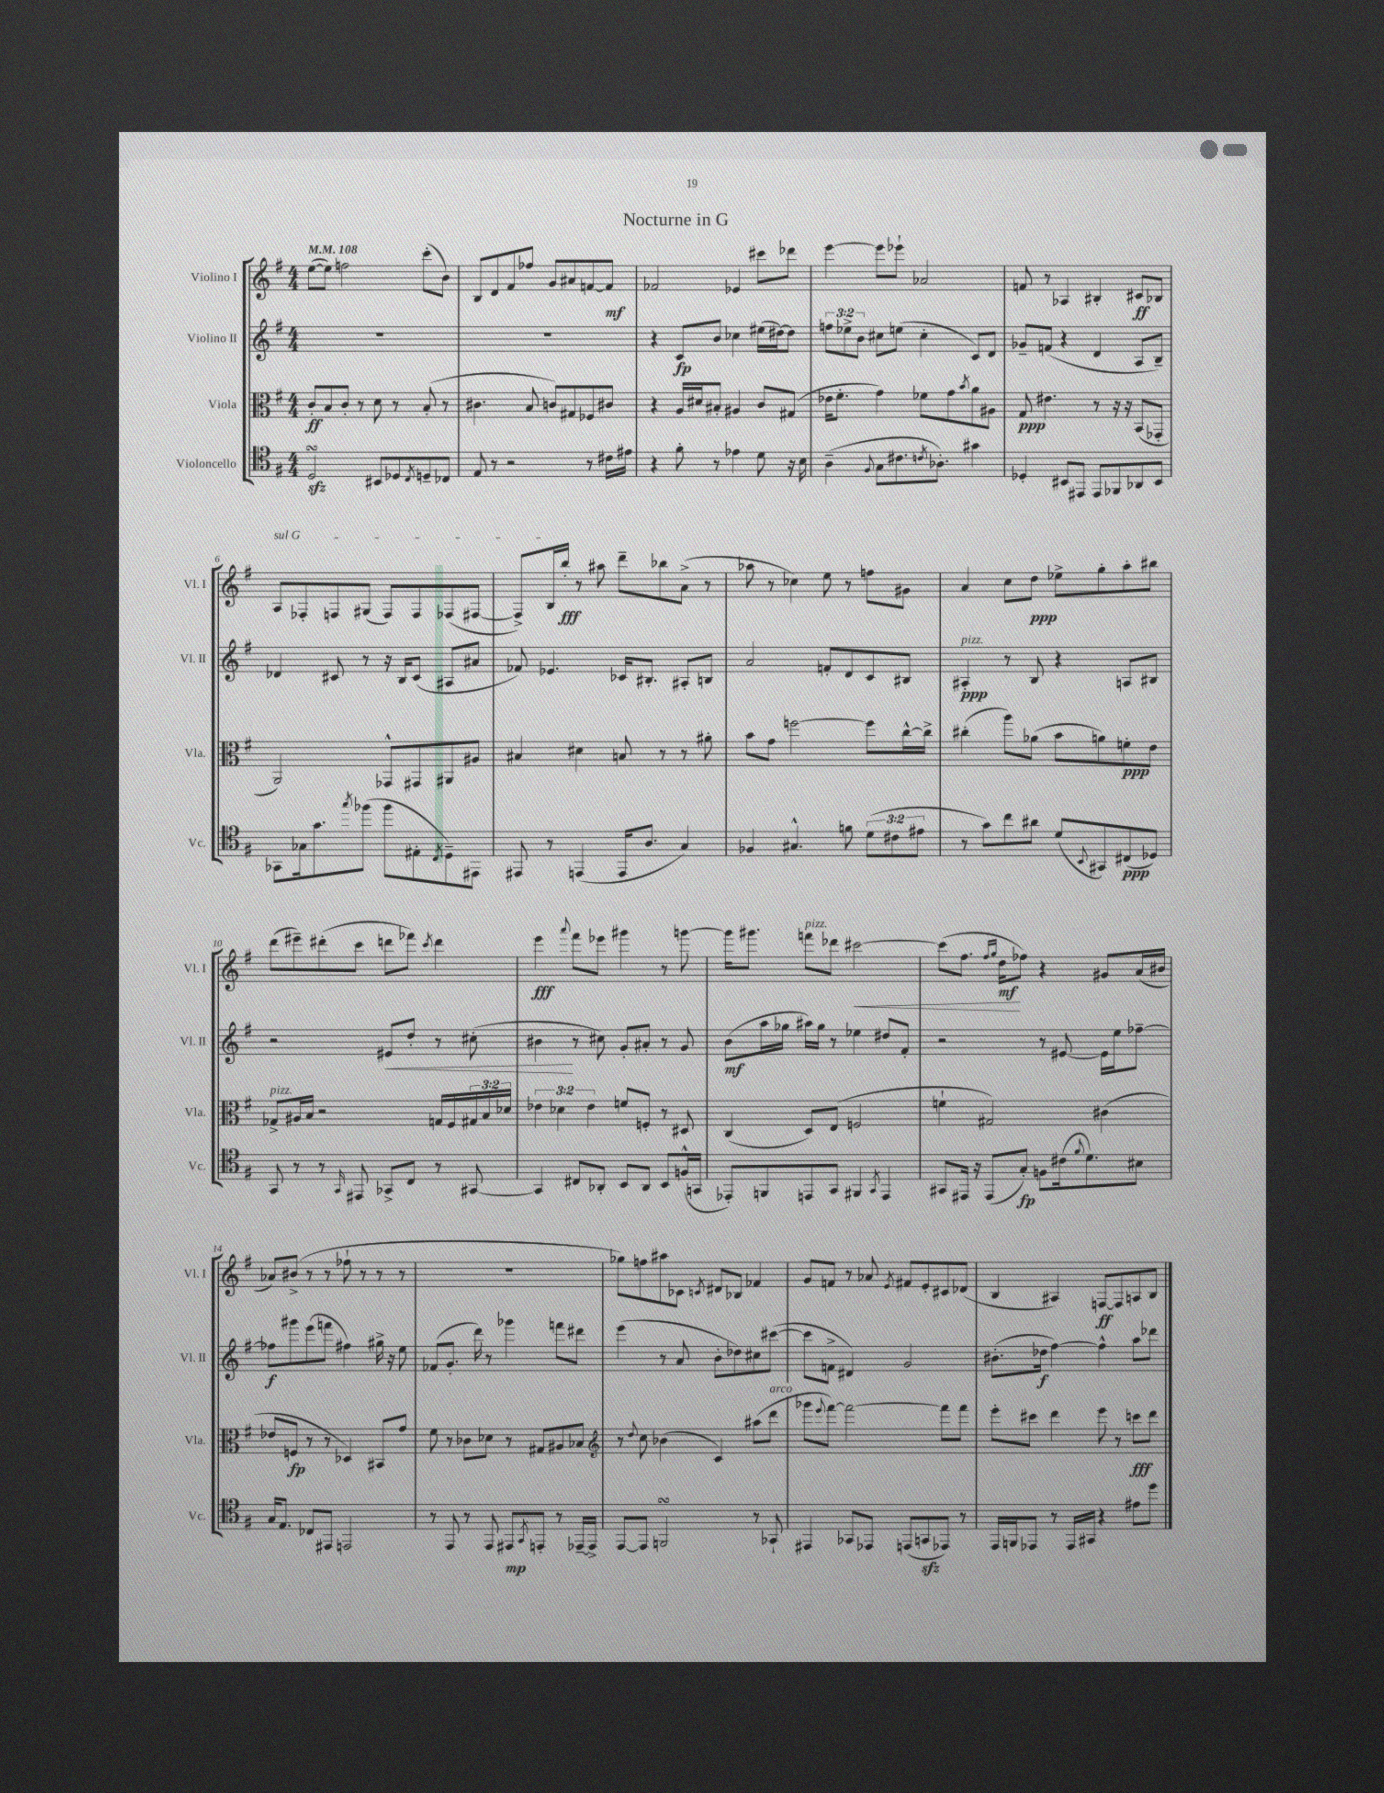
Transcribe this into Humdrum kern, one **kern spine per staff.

**kern	**kern	**kern	**kern
*staff4	*staff3	*staff2	*staff1
*clefC4	*clefC3	*clefG2	*clefG2
*k[f#]	*k[f#]	*k[f#]	*k[f#]
*M4/4	*M4/4	*M4/4	*M4/4
*MM108	*MM108	*MM108	*MM108
2D/	8c'/L	1r	([8ee\L
.	8B/	.	8ee\]J)
.	8c'/J	.	2ff\
.	8r	.	.
8BB#/L	8d\	.	.
8D-/	8r	.	.
8qC/	.	.	.
8D~/	(8B'/	.	(8ccc'\L
8C-/J	8r	.	8b\J)
=	=	=	=
8E/	4.c#\	1r	8B/L
8r	.	.	8d/
2r	.	.	8f#/
.	8B/	.	8ff-/J
.	8c/L)	.	8g/L
.	8G#/	.	8a#/
8r	8F-/	.	[8f/
16c#\LL	8c#/J	.	8f/]J
16e#\JJ	.	.	.
=	=	=	=
4r	4r	4r	2f-/
8f#'\	16A/LL	8c/L	.
.	16d#/J	.	.
8r	8B#'/J	8b/J	.
4e-\	4A#/	4cc-\	4e-/
8d\	8c/L	(16ee#\LL	8ccc#\L
.	.	[16dd#\J)	.
16r	(8G#/J	8dd#\]J	8ddd-\J
16B\	.	.	.
=	=	=	=
(4A~\	16e-\LK	12ff\L	[4eee\
.	8.f#'\J	.	.
.	.	12ee-^\	.
.	.	12b\J	.
8qqF#/	.	.	.
8G\L	4g\)	8cc#\L	8eee\]L
8.c#\	.	(8ee\J	8eee-`\J
.	8f-\L	4cc#'\	2a-/
8qc/	.	.	.
8.A-'\J)	.	.	.
.	8g\	.	.
.	8qb/	.	.
4g#\	8a\	8c/L)	.
.	8A#\J	8d/J	.
=	=	=	=
4D-'/	8G/	8g-~/L	8f/
.	4.e#\	(8f/J	8r
8BB#/L	.	4r	4A-/
8EE#/J	.	.	.
8EE#/L	8r	4d/	4B#'/
8FF-/	16r	.	.
.	16r	.	.
8AA-/	(8BB/L	8A/L	8c#/L
8BB#/J	8GG-'/J	8B~/J)	8B-/J
=	=	=	=
8GG-\L	2AA/)	4d-/	8A/L
16G-\k	.	.	8F-'/
8.g\	.	.	.
.	.	8c#/	8F/
8qgg/	.	.	.
(8ff-\J	.	8r	(8G#/J
8ff-\L	8GG-^^/L	16r	8F/L)
.	.	16B/LK	.
8E#'\	8GG#/	(8c#/J	8F/
8qC/	.	.	.
8D~\)	8AA#/	8A#/L	(8F-/
8EE#\J	8A#/J	8a#/J	[8F#/J
=	=	=	=
8EE#/	4B#/	8f-/)	8F#^/]L)
8r	.	4.e-/	16B/L
.	.	.	16bb'/JJ
(4EE/	4d#\	.	8r
.	.	.	8aa#\
16EE/LK	8B/	16c-/LK	8ddd~\L
8.A/J	.	8.B#'/J	.
.	8r	.	8bb-\
4G/)	8r	8A#'/L	(8a^\J
.	8a#'\	8B/J	8r
=	=	=	=
4F-/	8b\L	2a/	8aa-\
.	8g\J	.	8r
4.G#^^/	[2ff\	.	4cc-\)
.	.	8f'/L	8ee\
8f\	.	8d/	8r
(12d\L	8ff\]L	8c/	8ff\L
12c#\	.	.	.
.	[16cc^^\L	8B#/J	8g#\J
12e#\J	.	.	.
.	16cc^\]JJ	.	.
=	=	=	=
8r	(4cc#'\	4A#'/	4a/
8g\L)	.	.	.
8cc\	8aa\L)	8r	8cc\L
8a#\J	(8a-\J	8B/	8dd\J
(8d/L	8b\L	4r	8ee-^\L
8qqBB/	.	.	.
8GG#/)	8a\)	.	8gg'\
(8C#/	8f'\	8A/L	8aa'\
8D-/J)	8e\J	8B#/J	8bb#\J
=	=	=	=
8GG/	8G-^/L	2r	(8ddd\L
8r	16A#/L	.	8eee#~\)
.	16B/JJ	.	.
8r	2r	.	(8ddd#'\
16qqGG/	.	.	.
8EE#/	.	.	8ccc\J
8GG-^/L	.	8e#/L	8ddd\L
8C/J	.	8dd'/J	8fff-\J)
.	.	.	8qccc/
8r	16G/LL	8r	4ddd\
.	16F#/	.	.
[8GG#/	24G#/	(8cc#'\	.
.	24B/	.	.
.	24d-/JJ	.	.
=	=	=	=
4GG#/]	6e-\	4b#\	4eee\
.	6d-\	.	.
.	.	.	8qqaaa/
8C#/L	.	8r	8fff#\L
.	6e-\	.	.
8AA-'/J	.	8cc#\)	8eee-\J
8BB/L	8f/L	8g'/L	4ggg#\
8AA-/J	8F'/J	8a#'/J	.
8BB/L	8r	8r	8r
(16F^^/L	8D#/	8g/	[8ggg\
16GG/JJ	.	.	.
=	=	=	=
8EE-'/L)	(4C/	(8b\L	16ggg\]LK
.	.	.	8.ggg#\J
8FF/	.	16aa\L	.
.	.	16gg-\JJ	.
8EE/	8D/L)	16aa#\LL)	8fff\L
.	.	16gg-\JJ	.
8GG/J	(8E/J	8r	8ddd-\J
4FF#/	2F/	4ee-\	[2ccc#\
8qGG/	.	.	.
4EE/	.	8dd#/L	.
.	.	8f#'/J	.
=	=	=	=
8GG#/L	4f`\	2r	(8ccc#\]L
16EE#/Jk	.	.	8.ff#\J
16r	.	.	.
(8EE#/L	2G#/)	.	.
.	.	.	16qqff#/LL
.	.	.	16qqgg/JJ
.	.	.	16dd\LK
8G'/J)	.	.	8ff-\J)
8F\L	.	8r	4r
(16c#\k	.	[8e#/	.
8qqf#/	.	.	.
8.d\)	.	.	.
.	(4c#\	16e#\]LL	8g#/L
.	.	16ee\J	.
8B#\J	.	[8ff-~\J	(16a/L
.	.	.	16b#/JJ
=	=	=	=
16G/LK	8e-/L	8ff-\]L	8a-/L)
8.E/J	.	.	.
.	8F/J	8ggg#\	(8b#^/J
8C-/L	8r	(8eee\	8r
8EE#/J	8r	8fff\J	8r
2EE/	4D-/)	4ff#\)	8ff-`\
.	.	.	8r
.	8BB#/L	16gg#^\	8r
.	.	16r	.
.	8g/J	8ee\	8r
=	=	=	=
8r	8f#\	(8f-/L	1r
8EE/	8r	8.g'/J	.
8r	8c-\L	.	.
.	.	16ddd\)	.
8EE/	8d-\J	8r	.
8EE#/L	8r	4ggg-\	.
8qGG/	.	.	.
8EE'/J	8G#/L	.	.
8r	8A#/	8fff\L	.
[16EE-~/LL	8B-/J	8ddd#\J	.
16EE-^/]JJ	.	.	.
=	=	=	=
*	*clefG2	*	*
[8EE/L	8r	(4eee\	8gg-\L)
.	8qqdd/	.	.
8EE/]J	8cc\	.	8ff\
2FF/	(4b-\	8r	8aa#\
.	.	8a/	8c-\J
.	.	.	8qc/
.	4c/)	8b'\L	8d#/L
.	.	8dd-\)	8B-/J
8r	(8aa#\L	8cc#\	4f-/
8GG-`/	8ddd\J	([8ccc#\J	.
=	=	=	=
4EE#/	8ggg-\L	8ccc#\]L	8g/L
.	8qqeee/	.	.
.	[8fff#\J)	8f^\J	8f/J
8GG-/L	2fff#\_	4d#/)	8r
8EE-/J	.	.	8a-/
.	.	.	8qe/
(8EE/L	.	2g/	8f#/L
8GG/	.	.	8e'/
8EE-/J)	8fff#\]L	.	8c#/
8r	8fff#\J	.	(8d-/J
=	=	=	=
16EE/LL	8eee'\L	(8.b#'\L	4B/
16FF/J	.	.	.
8EE-/J	8ccc#\J	.	.
.	.	16dd-\Jk	.
8r	4ddd\	[4ff#\)	4A#/)
16EE-/LL	.	.	.
16GG#/JJ	.	.	.
4r	8eee\	4ff#^^\]	[8F/L
.	8r	.	8F/]
8e#\L	8ccc\L	8aa\L	8A/
8dd\J	8ddd\J	8ddd-\J	8B/J
==	==	==	==
*-	*-	*-	*-
